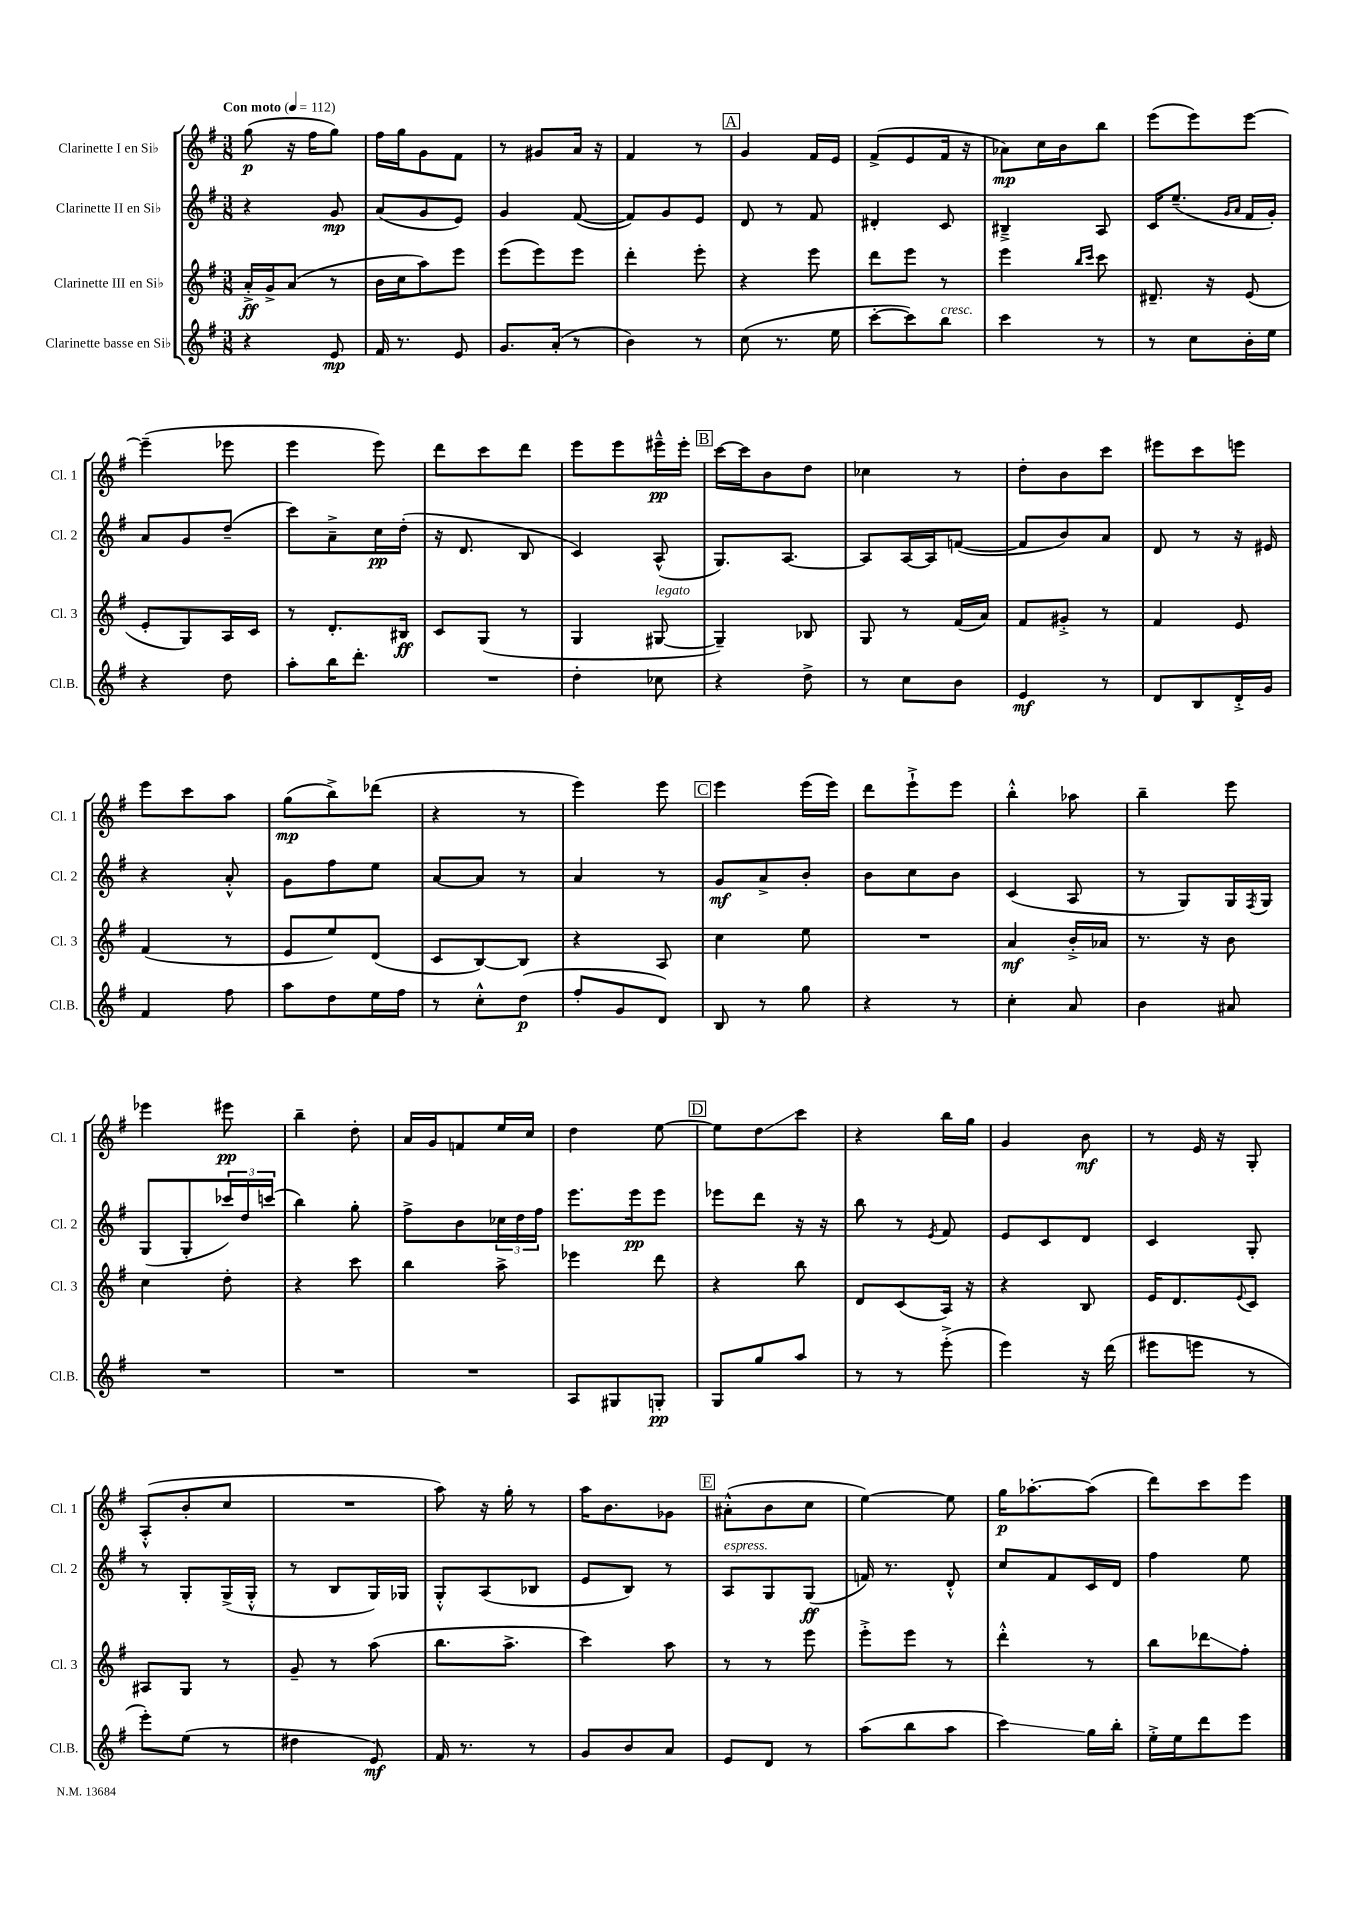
<<
\new StaffGroup <<
\new Staff = "s0" \with { instrumentName = "Clarinette I en Sib" shortInstrumentName = "Cl. 1" } {
    \clef treble \key g \major \numericTimeSignature \time 3/8 \tempo "Con moto" 4 = 112
    g''8\p( r16 fis''16 g''8) |
    fis''16 g''16 g'8 fis'8 |
    r8 gis'8 a'16 r16 |
    fis'4 r8 |
    \mark \markup { \box "A" } g'4 fis'16 e'16 |
    fis'8->( e'8 fis'16 r16 |
    aes'8\mp) c''16 b'16 b''8 |
    e'''8( e'''8) e'''8~ |
    e'''4--( ees'''8 |
    e'''4 e'''8) |
    d'''8 c'''8 d'''8 |
    e'''8 e'''8 eis'''16---^\pp eis'''16-. |
    \mark \markup { \box "B" } c'''16~ c'''16 b'8 d''8 |
    ces''4 r8 |
    d''8-. b'8 c'''8 |
    eis'''8 c'''8 e'''8 |
    e'''8 c'''8 a''8 |
    g''8\mp( b''8->) des'''8( |
    r4 r8 |
    e'''4) e'''8 |
    \mark \markup { \box "C" } e'''4 e'''16( e'''16) |
    d'''8 e'''8-!-> e'''8 |
    b''4-.-^ aes''8 |
    b''4-- e'''8 |
    ees'''4 eis'''8\pp |
    b''4-- d''8-. |
    a'16 g'16 f'8 e''16 c''16 |
    d''4 e''8~ |
    \mark \markup { \box "D" } e''8 d''8\glissando c'''8 |
    r4 b''16 g''16 |
    g'4 b'8\mf |
    r8 e'16 r16 g8-. |
    a8-.-^( b'8-. c''8 |
    R4. |
    a''8) r16 g''16-. r8 |
    a''16 b'8. ges'8 |
    \mark \markup { \box "E" } ais'8-.-^( b'8 c''8 |
    e''4~) e''8 |
    g''16\p aes''8.~-. aes''8( |
    d'''8) c'''8 e'''8 \bar "|." |
}
\new Staff = "s1" \with { instrumentName = "Clarinette II en Sib" shortInstrumentName = "Cl. 2" } {
    \clef treble \key g \major \numericTimeSignature \time 3/8
    r4 g'8\mp |
    a'8( g'8 e'8) |
    g'4 fis'8~( |
    fis'8) g'8 e'8 |
    \mark \markup { \box "A" } d'8 r8 fis'8 |
    dis'4-. c'8 |
    bis4---> a8 |
    c'16 e''8.--( \grace { g'16 a'16 } fis'16 g'16-.) |
    a'8 g'8 d''8--( |
    c'''8) a'8---> c''16\pp d''16-.( |
    r16 d'8. b8 |
    c'4) a8-^( |
    \mark \markup { \box "B" } g8.) a8.~ |
    a8 a16~ a16 f'8~( |
    f'8 b'8) a'8 |
    d'8 r8 r16 eis'16 |
    r4 a'8-.-^ |
    g'8 fis''8 e''8 |
    a'8~ a'8 r8 |
    a'4 r8 |
    \mark \markup { \box "C" } g'8\mf a'8-> b'8-. |
    b'8 c''8 b'8 |
    c'4( a8 |
    r8 g8) g16 \acciaccatura { fis8 } g16 |
    g8( g8-. \tuplet 3/2 { ces'''16) d''16 c'''16( } |
    b''4) g''8-. |
    fis''8-> b'8 \tuplet 3/2 { ces''16 d''16 fis''16 } |
    e'''8. e'''16\pp e'''8 |
    \mark \markup { \box "D" } ees'''8 d'''8 r16 r16 |
    b''8 r8 \acciaccatura { e'8 } fis'8 |
    e'8 c'8 d'8 |
    c'4 g8-. |
    r8 g8-. g16->( g16-.-^ |
    r8 b8 g16) ges16 |
    g8-.-^ a8( bes8 |
    e'8 b8) r8 |
    \mark \markup { \box "E" } a8^\markup { \italic "espress." } g8 g8\ff( |
    f'16) r8. d'8-.-^ |
    c''8 fis'8 c'16 d'16 |
    fis''4 e''8 \bar "|." |
}
\new Staff = "s2" \with { instrumentName = "Clarinette III en Sib" shortInstrumentName = "Cl. 3" } {
    \clef treble \key g \major \numericTimeSignature \time 3/8
    a'16-.->\ff g'16-> a'8( r8 |
    b'16 c''16 a''8) e'''8 |
    e'''8( e'''8) e'''8 |
    d'''4-. e'''8-. |
    \mark \markup { \box "A" } r4 e'''8 |
    d'''8 e'''8 r8 |
    e'''4 \grace { b''16 c'''16 } c'''8 |
    dis'8.-- r16 e'8( |
    e'8-. g8) a16 c'16 |
    r8 d'8.-. bis16\ff |
    c'8 g8( r8 |
    g4 gis8~^\markup { \italic "legato" } |
    \mark \markup { \box "B" } gis4--) bes8 |
    g8 r8 fis'16( a'16) |
    fis'8 gis'8-.-> r8 |
    fis'4 e'8 |
    fis'4( r8 |
    e'8 e''8) d'8( |
    c'8 b8~) b8 |
    r4 a8 |
    \mark \markup { \box "C" } c''4 e''8 |
    R4. |
    a'4\mf b'16-.-> aes'16 |
    r8. r16 b'8 |
    c''4 d''8-. |
    r4 c'''8 |
    b''4 a''8-> |
    ees'''4 d'''8 |
    \mark \markup { \box "D" } r4 b''8 |
    d'8 c'8( a16) r16 |
    r4 b8 |
    e'16 d'8. \appoggiatura { e'8 } c'8 |
    ais8 g8 r8 |
    g'8-- r8 a''8( |
    b''8. a''8.-> |
    c'''4) a''8 |
    \mark \markup { \box "E" } r8 r8 e'''8 |
    e'''8-.-> e'''8 r8 |
    d'''4-.-^ r8 |
    b''8 des'''8\glissando fis''8-. \bar "|." |
}
\new Staff = "s3" \with { instrumentName = "Clarinette basse en Sib" shortInstrumentName = "Cl.B." } {
    \clef treble \key g \major \numericTimeSignature \time 3/8
    r4 e'8\mp |
    fis'16 r8. e'8 |
    g'8. a'16-.( r8 |
    b'4) r8 |
    \mark \markup { \box "A" } c''8( r8. e''16 |
    c'''8~-. c'''8) b''8^\markup { \italic "cresc." } |
    c'''4 r8 |
    r8 c''8 b'16-. e''16 |
    r4 d''8 |
    a''8-. b''16 d'''8.-. |
    R4. |
    d''4-. ces''8 |
    \mark \markup { \box "B" } r4 d''8-> |
    r8 c''8 b'8 |
    e'4\mf r8 |
    d'8 b8 d'16-.-> g'16 |
    fis'4 fis''8 |
    a''8 d''8 e''16 fis''16 |
    r8 c''8-.-^ d''8\p( |
    fis''8-. g'8 d'8) |
    \mark \markup { \box "C" } b8 r8 g''8 |
    r4 r8 |
    c''4-. a'8 |
    b'4 ais'8 |
    R4. |
    R4. |
    R4. |
    a8 gis8 g8-.\pp |
    \mark \markup { \box "D" } g8 g''8 a''8 |
    r8 r8 e'''8-.->( |
    e'''4) r16 d'''16( |
    eis'''8 e'''8 r8 |
    e'''8-.) e''8( r8 |
    dis''4 e'8\mf) |
    fis'16 r8. r8 |
    g'8 b'8 a'8 |
    \mark \markup { \box "E" } e'8 d'8 r8 |
    a''8( b''8 a''8 |
    c'''4\glissando) g''16 b''16-. |
    e''16-.-> e''16 d'''8 e'''8 \bar "|." |
}
>>
>>
\layout { \context { \Score \remove "Bar_number_engraver" } }
